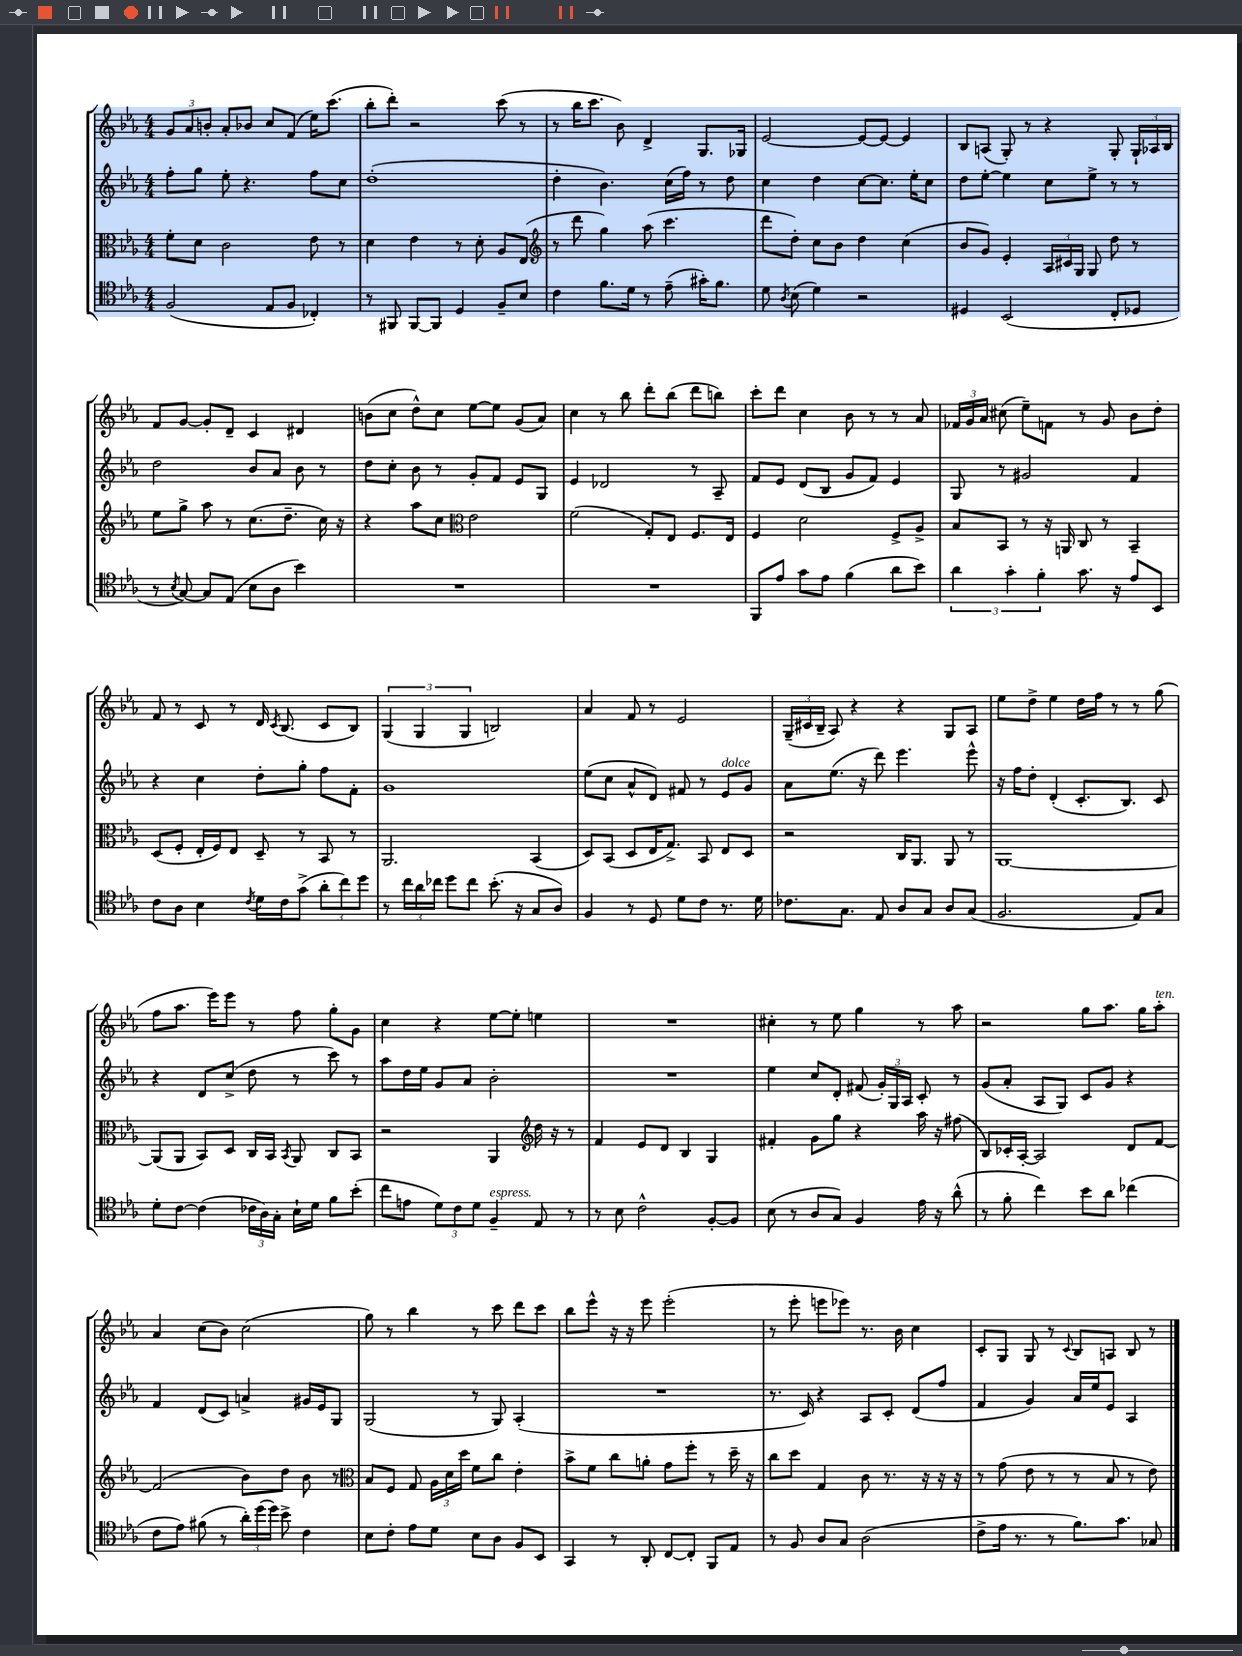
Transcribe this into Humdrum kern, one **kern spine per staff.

**kern	**kern	**kern	**kern
*staff4	*staff3	*staff2	*staff1
*clefC4	*clefC3	*clefG2	*clefG2
*k[b-e-a-]	*k[b-e-a-]	*k[b-e-a-]	*k[b-e-a-]
*M4/4	*M4/4	*M4/4	*M4/4
(2F/	8f'\L	8ff'\L	12g/L
.	.	.	12a-/
.	8d\J	8gg\J	.
.	.	.	12b'/J
.	2c\	8ee-'\	8a-'/L
.	.	4.r	8b-/J
8E-/L	.	.	8cc/L
8F/J	.	.	(8f/J
4C-'/)	8e-\	8ff\L	16ee-\LK)
.	.	.	(8.ccc\J
.	8r	8cc\J	.
=	=	=	=
8r	4d\	(1dd'	8bb-'\L
8FF#/	.	.	8ddd'\J)
[8FF#/L	4e-\	.	2r
8FF#/]J	.	.	.
4D/	8r	.	.
.	8d'\	.	.
8F~/L	8A-/L	.	(8ccc\
8B-/J	(8E-/J	.	8r
=	=	=	=
*	*clefG2	*	*
4c\	8r	4dd'\	8r
.	8ddd\	.	16bb-\LK
.	.	.	8.ccc\J
8.f\L	4gg\)	4.b-\)	.
.	.	.	8b-\)
16d\Jk	.	.	.
8r	(8aa-\	.	4d^/
(8e-~\	4.ccc\	(16cc\LL	.
.	.	16ff\JJ)	.
16g#'\LK)	.	8r	8.G/L
8.f\J	.	.	.
.	.	8dd\	.
.	.	.	16G-/Jk
=	=	=	=
8d\	8ddd\L	4cc\	[2e-/
8qA-/	.	.	.
(8B-\	8dd'\J)	.	.
4d\)	8cc\L	4dd\	.
.	8b-\J	.	.
2r	4dd\	[8cc\L	8e-/_L
.	.	8.cc\]J	8e-/_J
.	(4cc\	.	4e-/]
.	.	16ee-'\LK	.
.	.	8cc\J	.
=	=	=	=
4D#/	8b-/L	8dd\L	8B-/L
.	8g/J)	[8ee-'\J	(8A/J
(2BB-/	4e-'/	4ee-\]	8G'/)
.	.	.	8r
.	24A-/LL	8cc\L	4r
.	24c#/	.	.
.	24G/JJ	.	.
.	8G/	8ee-^\J	.
8C'/L	8dd\	8r	8G'/
8D-/J	8r	8r	24G`/LL
.	.	.	24A-/
.	.	.	24B-/JJ
=	=	=	=
8r	8ee-\L	2dd\	8f/L
8qB-/	.	.	.
[8G/)	8gg^\J	.	[8g/J
8G/]L	8aa-\	.	8g'/]L
(8E-/J	8r	.	8d~/J
8B-\L	(8.cc\L	8b-/L	4c/
8A-\J	.	8a-/J	.
.	8.dd~\J	.	.
4b-\)	.	8b-\	4d#/
.	16cc\)	8r	.
.	16r	.	.
=	=	=	=
1r	4r	8dd\L	(8b\L
.	.	8cc'\J	8cc\J
.	8aa-\L	8b-\	8dd^^\L)
.	8cc\J	8r	8cc\J
*	*clefC3	*	*
.	2e-\	8g'/L	[8ee-\L
.	.	8f/J	8ee-\]J
.	.	8e-/L	(8g/L
.	.	8G/J	8a-/J)
=	=	=	=
1r	(2f\	4e-/	4cc\
.	.	2d-/	8r
.	.	.	8bb-\
.	8G'/L)	.	8ddd'\L
.	8E-/J	.	(8bb-\J
.	8.F/L	8r	8ddd\L
.	.	8A-~/	8bb\J)
.	16E-/Jk	.	.
=	=	=	=
8FF/L	4F/	8f/L	8ccc'\L
8e-/J	.	8e-/J	8ddd\J
8g\L	2d\	(8d/L	4cc\
8e-\J	.	8B-/J	.
(4f\	.	8g/L	8b-\
.	.	8f/J)	8r
8a-\L	8F^/L	4e-/	8r
8b-\J)	8A-^/J	.	8a-/
=	=	=	=
6a-\	8B-/L	8G/	24f-/LL
.	.	.	24g/
.	.	.	24a-/JJ
.	8BB-/J	8r	(8cc#\
6g'\	.	.	.
.	8r	2g#/	8ee-~\L)
6f'\	.	.	.
.	16r	.	8f\J
.	16AA/	.	.
8.g\	8C/	.	8r
.	8r	.	8g/
16r	.	.	.
8e-/L	4BB-~/	4f/	8b-\L
8BB-/J	.	.	8dd'\J
=	=	=	=
8c\L	(8D/L	4r	8f/
8A-\J	8F'/J	.	8r
4B-\	16E-'/LL	4cc\	8c/
.	16F/J)	.	.
.	8E-/J	.	8r
8qc/	.	.	.
16d\LL	8D~/	8dd'\L	16d/
.	.	.	8qc/
16c\J	.	.	(8.B-/
(8g^\J	8r	8gg'\J	.
12a-'\L	8BB-/	8ff\L	8c/L
12cc\)	.	.	.
.	8r	8f'\J	8B-/J)
12dd\J	.	.	.
=	=	=	=
8r	2.AA-/	1g	(6G/
24cc\LL	.	.	.
24a-\	.	.	6G/
24cc-\JJ	.	.	.
8dd\L	.	.	.
.	.	.	6G/
8cc-\J	.	.	.
(8.b-'\	.	.	2B/)
16r	.	.	.
8G/L	(4BB-/	.	.
8A-/J)	.	.	.
=	=	=	=
4F/	8D/L)	(8ee-\L	4a-/
.	(8BB-/J	8cc\J	.
8r	8D/L	8a-^^/L	8f/
8D/	16E-/K	8d/J)	8r
.	8.G^/J)	.	.
8d\L	.	8f#/	2e-/
8c\J	8BB-/	8r	.
8.r	8E-/L	8e-/L	.
.	8D/J	8g/J	.
16d\	.	.	.
=	=	=	=
8.c-\L	2r	8a-\L	(24G~/LL
.	.	.	24c#/
.	.	.	24B-~/JJ
.	.	(8.ee-\J	8A-/)
8.G\J	.	.	.
.	.	.	4r
.	.	16r	.
8E-/	.	8ddd\)	.
8A-/L	16C/LK	4.eee-\	4r
.	8.AA-/J	.	.
8G/J	.	.	.
8A-/L	8AA-/	.	8G/L
(8G/J	8r	8eee-^^\	8A-/J
=	=	=	=
2.F/	[1AA-	16r	8ee-\L
.	.	16ff\LK	.
.	.	8dd'\J	8dd^\J
.	.	(4d'/	4ee-\
.	.	8.c'/L	16dd\LL
.	.	.	16ff\JJ
.	.	.	8r
.	.	8.B-/J)	.
8E-/L)	.	.	8r
8G/J	.	8c/	(8gg\
=	=	=	=
8d'\L	(8AA-/]L	4r	8ff\L
[8c\J	8AA-/J	.	8.aa-\J
(4c\]	8BB-/L)	8d/L	.
.	.	.	16eee-\LK)
.	8D/J	(8cc^/J	8eee-\J
24c-\LL	16C/LL	8dd\	8r
24A-\)	.	.	.
.	16BB-/JJ	.	.
24G'\JJ	.	.	.
.	8qBB-/	.	.
16B-`\LL	8AA-/	8r	8ff\
16d\JJ	.	.	.
8f\L	8C/L	8ccc\)	8gg'\L
(8b-'\J	8BB-/J	8r	8g\J
=	=	=	=
8cc\L	2r	8aa-\L	4cc\
8e\J	.	16dd\L	.
.	.	16ee-\JJ	.
12d\L)	.	8g/L	4r
12c\	.	.	.
.	.	8a-/J	.
12d\J	.	.	.
4F~/	4AA-/	2b-'\	[8ee-\L
.	.	.	8ee-'\]J
*	*clefG2	*	*
8E-/	16dd\	.	4ee\
.	16r	.	.
8r	8r	.	.
=	=	=	=
8r	4f/	1r	1r
8B-\	.	.	.
2c^^\	8e-/L	.	.
.	8d/J	.	.
.	4B-/	.	.
[8F'/L	4G/	.	.
8F/]J	.	.	.
=	=	=	=
(8B-\	4f#'/	4ee-\	4cc#'\
8r	.	.	.
8A-/L	8g\L	8cc/L	8r
8G/J)	8gg\J	8d'/J	8ee-\
4F/	4r	(8f#/	4gg\
.	.	24g'/LL)	.
.	.	24G/	.
.	.	24A-/JJ	.
16e-\	16aa-\	8c'/	8r
16r	16r	.	.
(8a-^^\	(8ff#\	8r	8aa-\
=	=	=	=
8r	8B-/L)	(8g/L	2r
8f'\	16c-'/L	8a-'/J	.
.	[16A-'/JJ	.	.
4cc\)	2A-/]	8A-/L	.
.	.	8G/J)	.
8b-\L	.	8c/L	8gg\L
8a-\J	.	8g/J	8.aa-\J
(4cc-\	8d/L	4r	.
.	.	.	16gg\LK
.	[8f/J	.	8aa-'\J
=	=	=	=
8c\L	(2f/]	4f/	4a-/
8e-\J)	.	.	.
(8f#\	.	(8d/L	(8cc\L
8r	.	8c/J)	8b-\J)
24a-'\LL)	8b-\L)	4a^/	(2cc\
(24dd\	.	.	.
24dd\JJ)	.	.	.
8b-^\	8dd\J	.	.
4c\	8b-\	16g#/LL	.
.	.	16e-/J	.
.	8r	8G/J	.
=	=	=	=
*	*clefC3	*	*
8B-\L	8B-/L	(2G/	8gg\)
8c'\J	8F/J	.	8r
8e-\L	8G/	.	4bb-\
8d\J	24A-\LL	.	.
.	24d\	.	.
.	24dd\JJ	.	.
8B-\L	8f\L	8r	8r
8A-\J	8cc\J	8G/)	8ccc\
8F/L	4e-'\	(4A-'/	8ddd\L
8BB-/J	.	.	8ccc\J
=	=	=	=
4GG/	8b-^\L	1r	8bb-\L
.	8f\J	.	8eee-^^\J
8r	8cc\L	.	16r
.	.	.	16r
8AA-'/	8a'\J	.	8eee-\
[8C/L	8g\L	.	(2eee-'\
8C'/]J	8ff'\J	.	.
8FF/L	8r	.	.
8E-/J	16dd~\	.	.
.	16r	.	.
=	=	=	=
8r	8cc\L	8.r	8r
8F/	8dd\J	.	8eee-'\
.	.	16c/)	.
8A-/L	4G/	4r	8eee\L
8G/J	.	.	8eee-\J)
(2A-\	8c\	8A-/L	8.r
.	8.r	8c'/J	.
.	.	.	16b-\
.	.	(8d/L	4cc\
.	16r	.	.
.	16r	8ff/J	.
.	16r	.	.
=	=	=	=
8c^\L	8r	4f/	8c'/L
16e-\Jk	(8g\	.	8G/J
8.r	.	.	.
.	8e-\	4g/)	8G/
8r	8r	.	8r
.	.	.	8qqc/
8.f\L)	8r	16a-/LL	8B-/L
.	.	16ee-/J	.
.	8B-/	8e-/J	8A/J
8.g\J	.	.	.
.	8r	4A-/	8B-/
8G-/	8e-\)	.	8r
==	==	==	==
*-	*-	*-	*-
